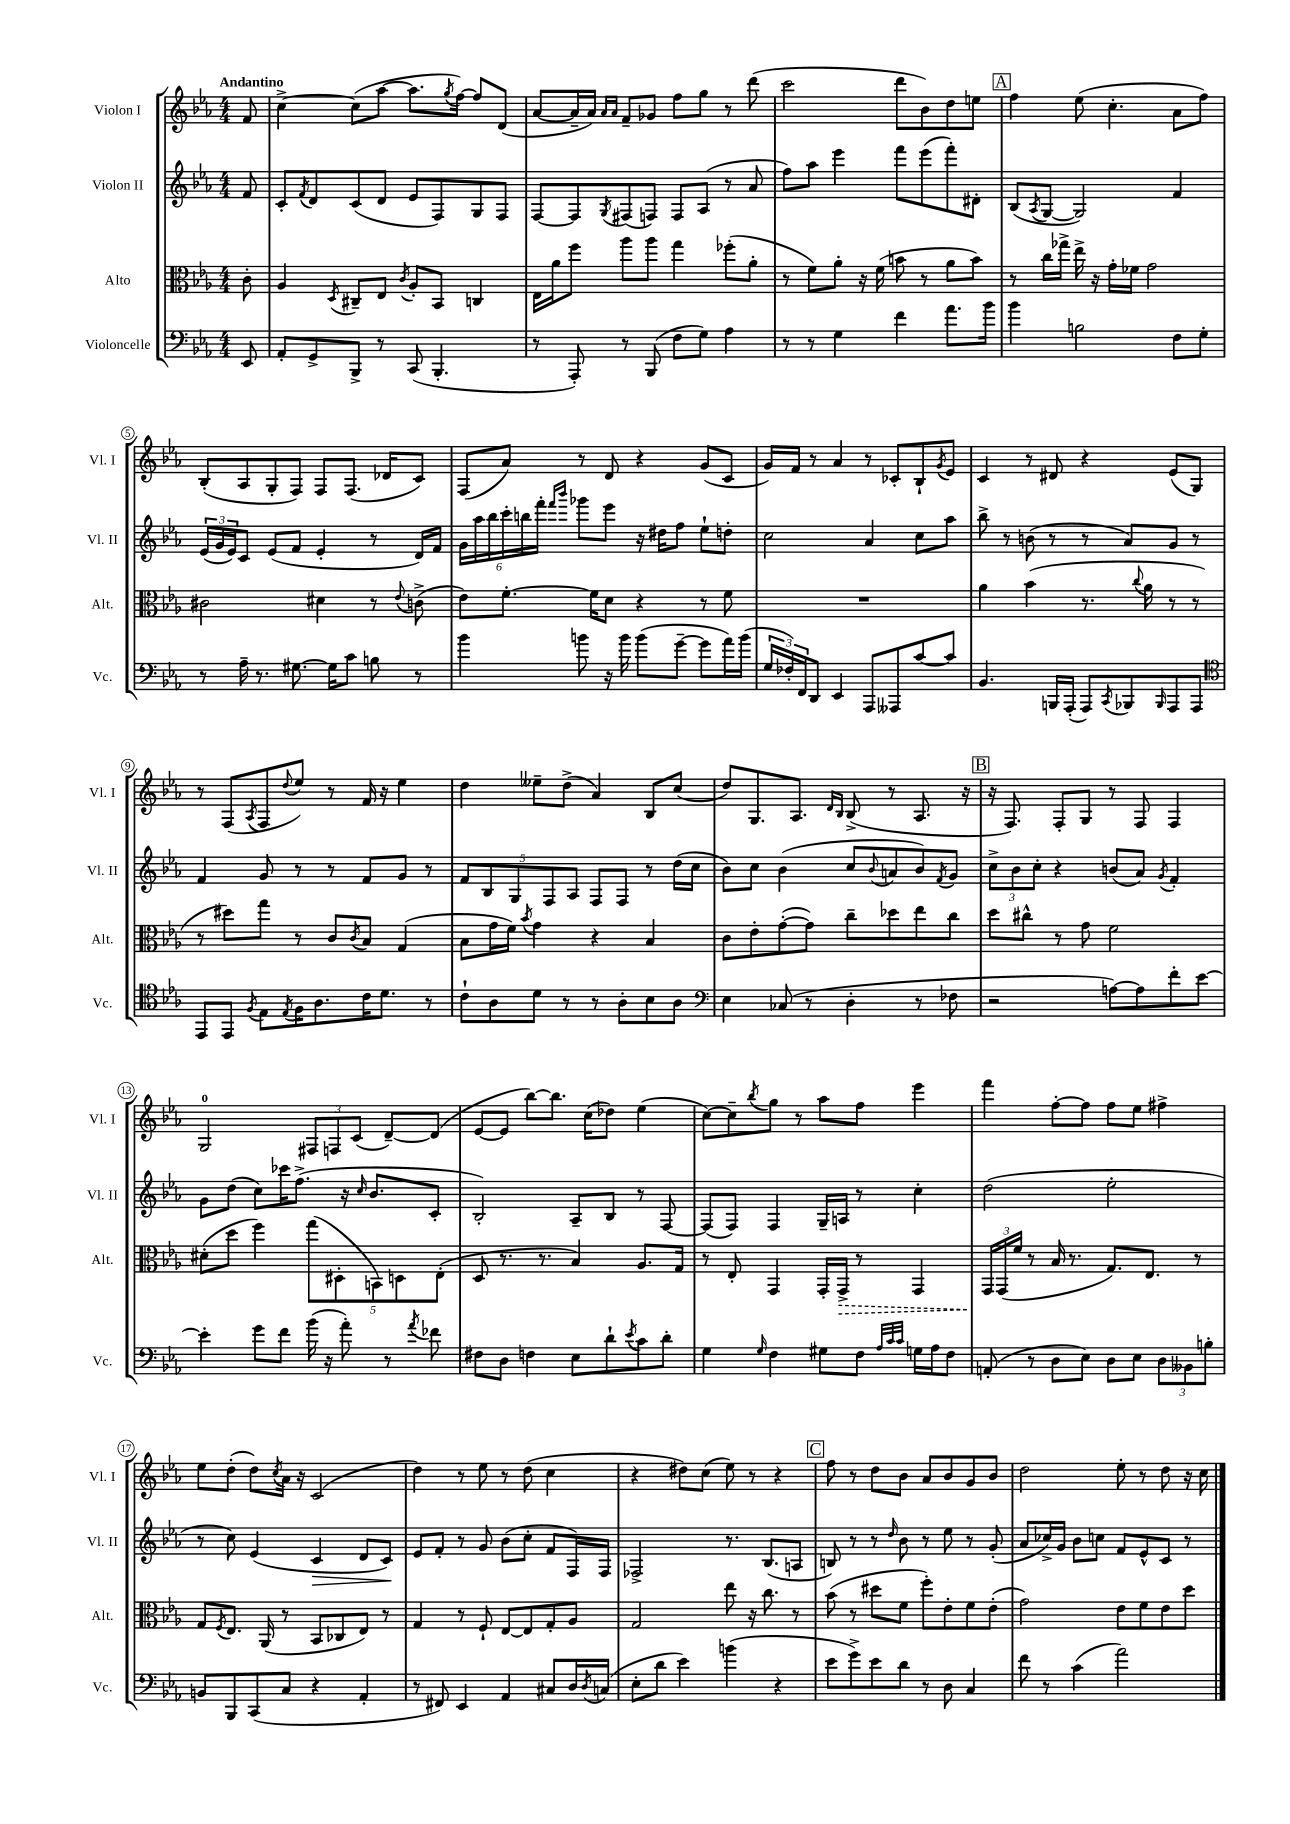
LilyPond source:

<<
\new StaffGroup <<
\new Staff = "s0" \with { instrumentName = "Violon I" shortInstrumentName = "Vl. I" } {
    \clef treble \key ees \major \numericTimeSignature \time 4/4 \partial 8 \tempo "Andantino"
    f'8 |
    c''4~-> c''8( aes''8~ aes''8. \acciaccatura { g''8 } f''16~) f''8 d'8( |
    aes'8~ aes'16-- aes'16) \grace { aes'16 aes'16 } f'8-- ges'8 f''8 g''8 r8 d'''8( |
    c'''2 d'''8 bes'8) d''8 e''8 |
    \mark \markup { \box "A" } f''4 ees''8( c''4.-. aes'8 f''8) |
    bes8-.( aes8 g8-. f8) f8 f8.( des'16 c'8) |
    f8( aes'8) r8 d'8 r4 g'8( c'8 |
    g'16) f'16 r8 aes'4 r8 ces'8-. bes8-! \acciaccatura { g'8 } ees'8 |
    c'4 r8 dis'8 r4 ees'8( g8) |
    r8 f8( \acciaccatura { aes8 } f8 \appoggiatura { d''8 } ees''8) r8 f'16 r16 ees''4 |
    d''4 eeses''8-- d''8->( aes'4) bes8 c''8( |
    d''8) g8. aes8. \grace { d'16 bes16 } bes8->( r8 aes8. r16 |
    \mark \markup { \box "B" } r16 f8.) f8-. g8 r8 f8 f4 |
    g2-0 \tuplet 3/2 { fis8 f8 c'8( } d'8~--) d'8( |
    ees'8~ ees'8 bes''8~) bes''8. c''16( des''8) ees''4( |
    c''8~) c''8-- \acciaccatura { bes''8 } g''8 r8 aes''8 f''8 ees'''4 |
    f'''4 f''8~-. f''8 f''8 ees''8 fis''4-> |
    ees''8 d''8-.( d''8) \acciaccatura { c''8 } aes'16 r16 c'2( |
    d''4) r8 ees''8 r8 d''8( c''4 |
    r4 dis''8) c''8( ees''8) r8 r4 |
    \mark \markup { \box "C" } f''8 r8 d''8 bes'8 aes'8 bes'8 g'8 bes'8 |
    d''2 ees''8-. r8 d''8 r16 c''16 \bar "|." |
}
\new Staff = "s1" \with { instrumentName = "Violon II" shortInstrumentName = "Vl. II" } {
    \clef treble \key ees \major \numericTimeSignature \time 4/4 \partial 8
    f'8 |
    c'8-. \acciaccatura { f'8 } d'8 c'8( d'8 ees'8 f8) g8 f8 |
    f8~ f8 \acciaccatura { g8 } fis8( f8) f8 aes8( r8 aes'8 |
    f''8) aes''8 ees'''4 f'''8 ees'''8( f'''8-.) dis'8-. |
    \mark \markup { \box "A" } bes8( \acciaccatura { aes8 } g8~ g2) f'4 |
    \tuplet 3/2 { ees'16( g'16 ees'16) } c'8 ees'8( f'8 ees'4-. r8 d'16) f'16 |
    \tuplet 6/4 { g'16 aes''16 bes''16 c'''16-. b''16 f'''16-. } \grace { f'''16 bes'''16 } ges'''8 ees'''8 r16 dis''16 f''8 ees''8-! d''8-. |
    c''2 aes'4 c''8 aes''8 |
    bes''8-> r8 b'8( r8 r8 aes'8) g'8 r8 |
    f'4 g'8 r8 r8 f'8 g'8 r8 |
    \tuplet 5/4 { f'8 bes8 g8 f8 aes8 } f8 f8 r8 d''16( c''16 |
    bes'8) c''8 bes'4( c''8 \appoggiatura { bes'8 } a'8 bes'8) \acciaccatura { f'8 } g'8 |
    \mark \markup { \box "B" } \tuplet 3/2 { c''8-> bes'8 c''8-. } r4 b'8( aes'8) \acciaccatura { g'8 } f'4-. |
    g'8 d''8( c''8) ces'''16 f''8.->( r16 \grace { c''16 } bes'8. c'8-. |
    bes2-.) aes8-- bes8 r8 f8~ |
    f8( f8) f4 g16-- a16 r8 c''4-. |
    d''2( ees''2-. |
    r8 c''8) ees'4( c'4\> d'8 c'8\!) |
    ees'8 f'8-. r8 g'8 bes'8( c''8-. f'8 f16) f16 |
    fes2-> r8. bes8.( a8 |
    \mark \markup { \box "C" } b8) r8 r8 \grace { d''16 } bes'8 r8 ees''8 r8 g'8-.( |
    aes'8 ces''16->) g'16 bes'8 c''8 f'8 ees'8-^ c'8 r8 \bar "|." |
}
\new Staff = "s2" \with { instrumentName = "Alto" shortInstrumentName = "Alt." } {
    \clef alto \key ees \major \numericTimeSignature \time 4/4 \partial 8
    c'8-. |
    aes4 \acciaccatura { d8 } cis8-- ees8 \acciaccatura { c'8 } aes8-. bes,8 c4 |
    ees16 aes'16 f''8 aes''8 aes''8 g''4 fes''8-.( aes'8-. |
    r8 f'8) aes'8-. r16 f'16( b'8 r8 aes'8 b'8) |
    \mark \markup { \box "A" } r8 c''16 ges''16-> ees''16-> r16 g'16-. fes'16 g'2 |
    cis'2 dis'4 r8 \appoggiatura { ees'8 } c'8->( |
    ees'8) f'8.~-. f'16 d'8 r4 r8 f'8 |
    R1 |
    aes'4 bes'4( r8. \appoggiatura { c''8 } aes'16 r8 r8 |
    r8 dis''8) g''8 r8 c'8 \acciaccatura { c'8 } bes8 g4( |
    bes8 g'16 f'16) \acciaccatura { bes'8 } g'4 r4 bes4 |
    c'8 ees'8-. g'8~-.( g'8) c''8-- des''8 ees''8 c''8 |
    \mark \markup { \box "B" } d''8 cis''8-^ r8 g'8 f'2 |
    dis'8-.( d''8 f''4) \tuplet 5/4 { g''8( dis8-. b,8) d8 ees8-.( } |
    d8 r8. r8. bes4) aes8. g16 |
    r8 ees8-. g,4 g,16-. \once \override Hairpin.style = #'dashed-line g,16->\> r8 g,4 |
    \tuplet 3/2 { g,16\! g,16( f'16 } r8 bes16 r8. g8.) ees8. r8 |
    g8 \acciaccatura { f8 } ees8. aes,16( r8 bes,8 ces8 ees8) r8 |
    g4 r8 f8-! ees8~ ees8 g8-. aes8 |
    g2 ees''8 r16 c''8. r8 |
    \mark \markup { \box "C" } bes'8( r8 dis''8 f'8 f''8-.) ees'8-. f'8 ees'8-.( |
    g'2) ees'8 f'8 ees'8 d''8 \bar "|." |
}
\new Staff = "s3" \with { instrumentName = "Violoncelle" shortInstrumentName = "Vc." } {
    \clef bass \key ees \major \numericTimeSignature \time 4/4 \partial 8
    ees,8 |
    aes,8-. g,8-> bes,,8-> r8 c,8( bes,,4.-. |
    r8 aes,,8-.) r8 bes,,8( f8 g8) aes4 |
    r8 r8 g4 f'4 aes'8. bes'16 |
    \mark \markup { \box "A" } bes'4 b2 f8 g8-. |
    r8 aes16-- r8. gis8.~ gis16 c'8 b8 r8 |
    bes'4 b'8 r16 b'16 b'8( g'8~-- g'8 aes'16) b'16( |
    \tuplet 3/2 { g16 fes16-.) f,16 } d,8 ees,4 aes,,8 aeses,,8 c'8~ c'8 |
    bes,4. b,,16 aes,,16-.( aes,,8) \acciaccatura { c,8 } bes,,8 \grace { bes,,16 } aes,,8 aes,,8 |
    \clef tenor ees,8 ees,8 \acciaccatura { f8 } ees8 \acciaccatura { ees8 } f16 aes8. c'16 d'8. r8 |
    c'8-! aes8 d'8 r8 r8 aes8-. bes8 aes8 |
    \clef bass ees4 ces8( r8 d4-. r8 fes8 |
    \mark \markup { \box "B" } r2 a8~) a8 f'8-. ees'8~ |
    ees'4-. g'8 f'8 bes'16( r16 aes'8-.) r8 \acciaccatura { aes'8 } fes'8 |
    fis8 d8 f4 ees8 d'8-! \acciaccatura { ees'8 } c'8 d'8-. |
    g4 \grace { g16 } f4 gis8 f8 \grace { aes32 c'32 c'32 } g16 aes16 f8 |
    a,8-.( r8 d8 ees8) d8 ees8 \tuplet 3/2 { d8 beses,8 b8-. } |
    b,8 bes,,8 c,8( c8 r4 aes,4-. |
    r8 fis,8) ees,4 aes,4 cis8 d16 \acciaccatura { d8 } c16( |
    ees8-. d'8 ees'4) b'4( r4 |
    \mark \markup { \box "C" } ees'8 g'8->) ees'8 d'8 r8 d8 c4 |
    f'8 r8 c'4( aes'2) \bar "|." |
}
>>
>>
\layout { \context { \Score \override BarNumber.stencil = #(make-stencil-circler 0.1 0.3 ly:text-interface::print) } }
